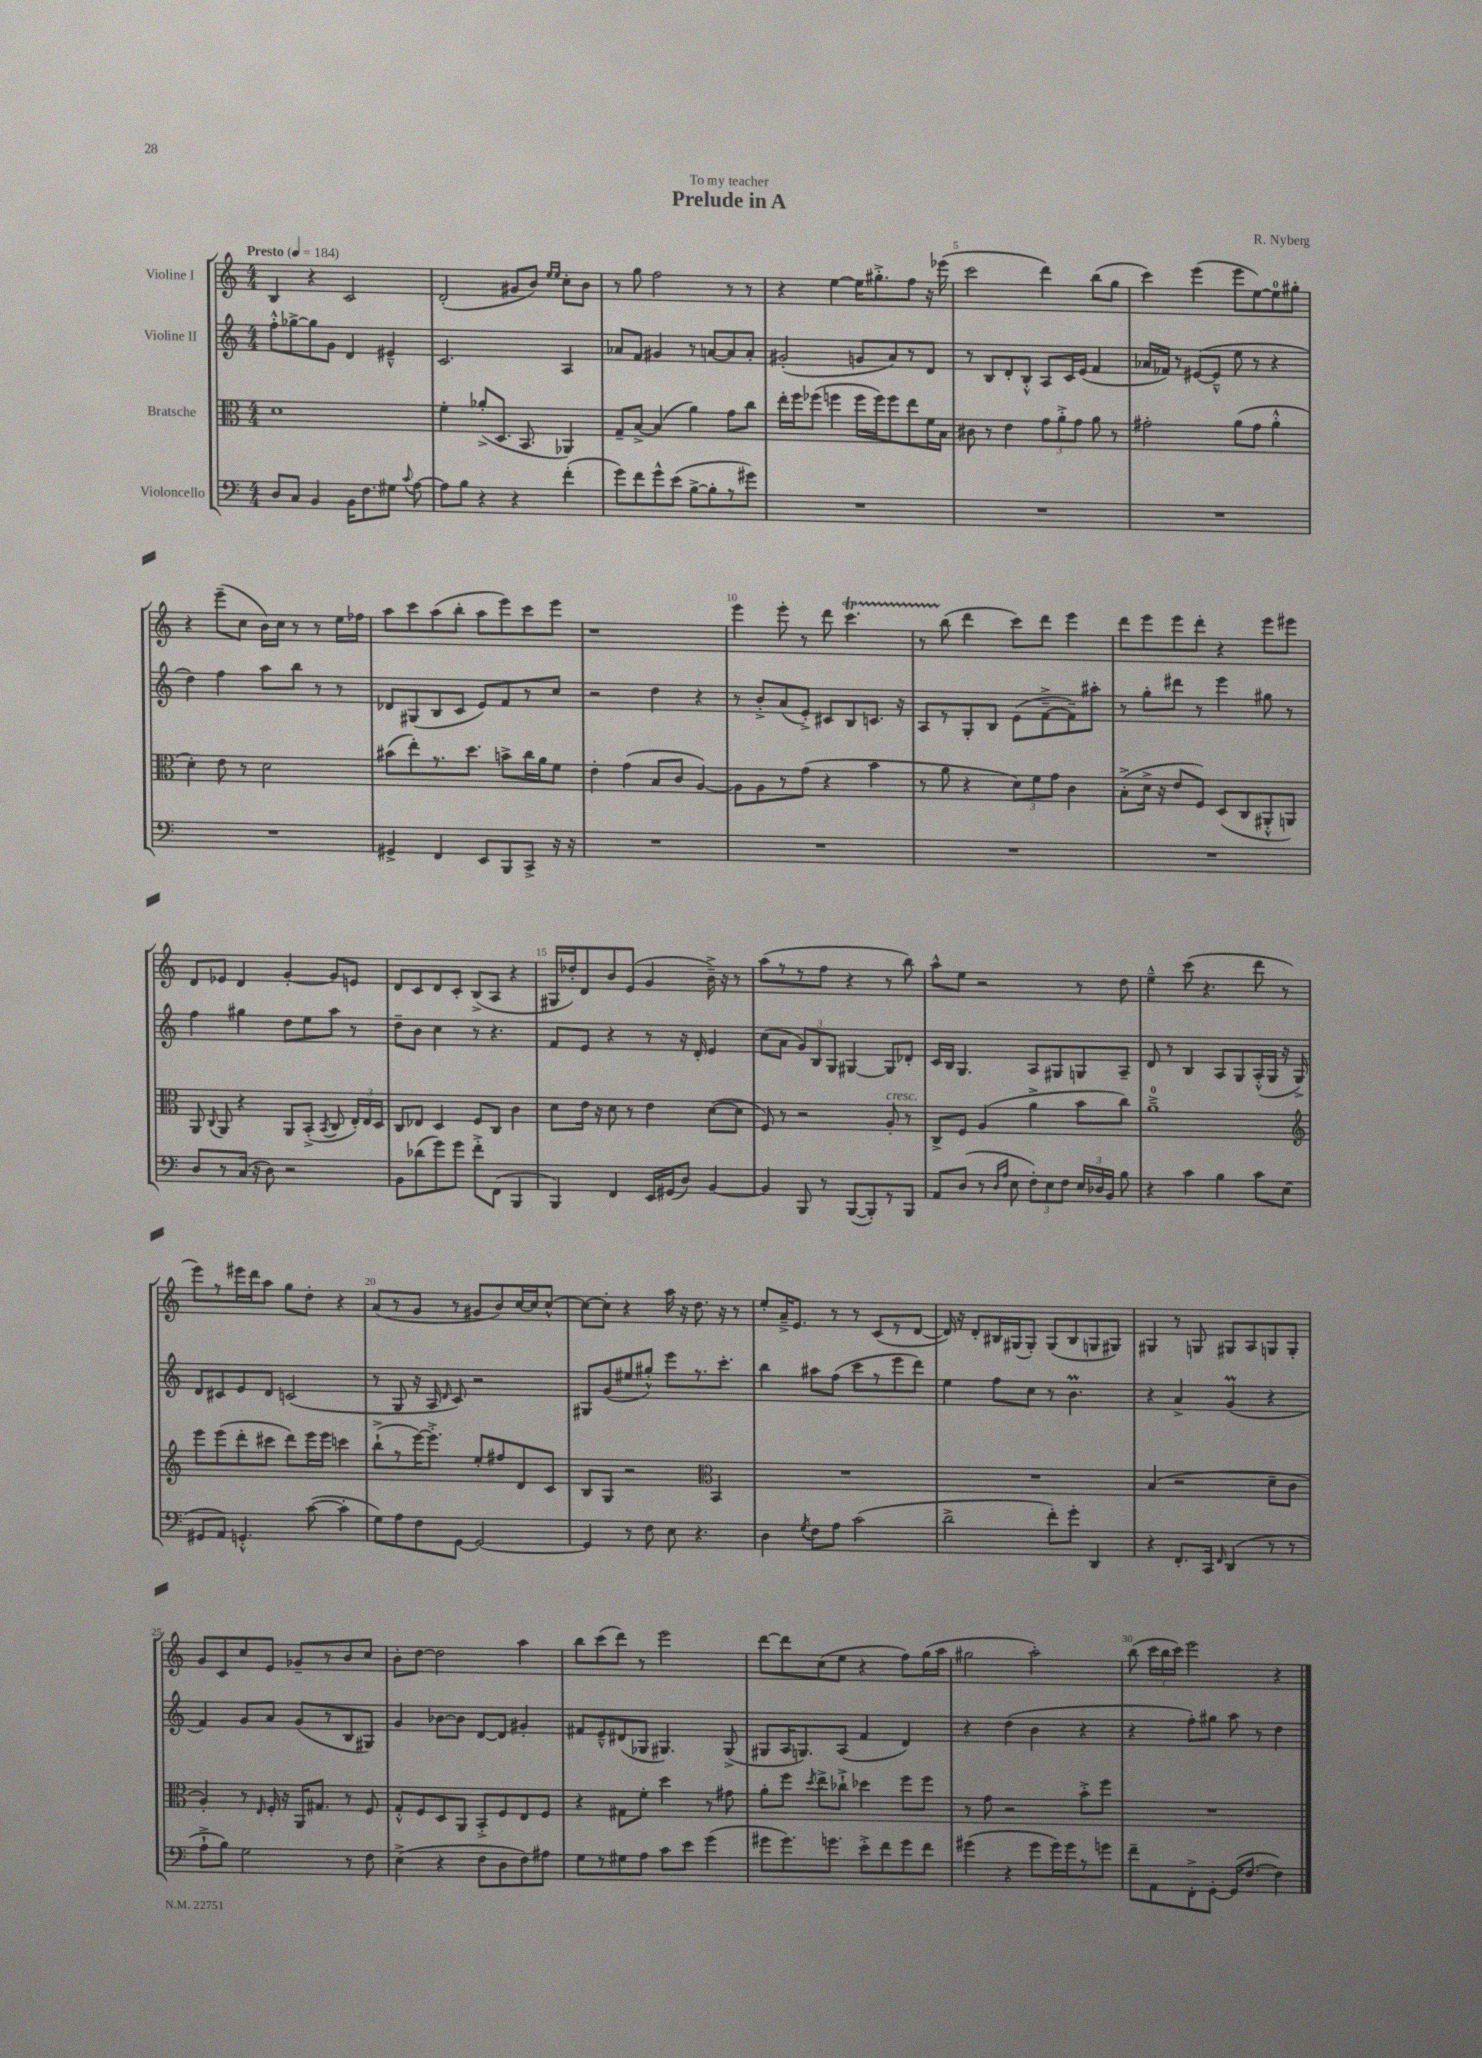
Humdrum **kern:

**kern	**kern	**kern	**kern
*staff4	*staff3	*staff2	*staff1
*clefF4	*clefC3	*clefG2	*clefG2
*k[]	*k[]	*k[]	*k[]
*M4/4	*M4/4	*M4/4	*M4/4
*MM184	*MM184	*MM184	*MM184
8D	1d	8ff'^^	4B
8C	.	[8gg-^	.
4BB	.	8gg-]	4r
.	.	8g	.
16BB	.	4d	2c
8.F	.	.	.
8G#	.	4e#~^^	.
8qqc	.	.	.
[8A	.	.	.
=	=	=	=
8A]	4f'	2.c	(2d'
8B	.	.	.
4r	(8a-'^	.	.
.	8.D	.	.
4r	.	.	8g#
.	8.BB	.	.
.	.	.	8b)
.	.	.	16qqee
.	.	.	16qqee
(4f'	4AA-)	4A	8cc'
.	.	.	8b
=	=	=	=
8g)	8G~	8a-	8r
8f	[8B^	8f	8gg
8g^^	(4B]	4g#	2ff
(8e	.	.	.
[8B^	4a)	8r	.
8B']	.	[8a	.
8r	8g	8a]	8r
8g#)	8cc	8a'	8r
=	=	=	=
1r	16ee'	(2g#'	4r
.	16ff	.	.
.	(8ff-	.	.
.	4ff	.	[4ee
.	16ff	8g	16ee]
.	16ff)	.	8.gg#'^
.	8ff	8a)	.
.	8ee	8r	8ff
.	16f	8d	16r
.	16B	.	(16eee-
=	=	=	=
1r	8c#	8r	2ccc
.	8r	8B	.
.	4e	8d'	.
.	.	8B'^^	.
.	12g	8A	4ddd)
.	12a'^	.	.
.	.	16c	.
.	12g	.	.
.	.	(16e	.
.	8a	4f	(8bb
.	8r	.	8gg
=	=	=	=
1r	2g#'	16a-	4ccc)
.	.	16f-)	.
.	.	8r	.
.	.	([8e#	(4eee
.	.	8e#~^^]	.
.	(8a	8ee	8eee
.	8g#	8r	[8ee)
.	4a'^^	4r	8ee]
.	.	.	8gg#'
=	=	=	=
1r	4d')	4dd)	4r
.	8e	4ff	(8eee~
.	8r	.	8cc
.	2d	8aa	16b)
.	.	.	16cc
.	.	8bb	8r
.	.	8r	8r
.	.	8r	16ee
.	.	.	16ff-
=	=	=	=
4GG#^	(8b#	8d-	8aa
.	8ee')	(8G#	8ccc
4FF	8.r	8B	(8aa
.	.	8c	8bb'
.	8.dd	.	.
8EE	.	8e)	8aa
8BBB	8b^	8f	8eee)
8CC^	16cc	8r	8ccc
.	16a	.	.
16r	8f	8cc	8eee
16r	.	.	.
=	=	=	=
1r	4e'	2r	1r
.	(4g	.	.
.	8B	4dd	.
.	8c	.	.
.	[4A)	4r	.
=	=	=	=
1r	8A]	8r	4eee
.	8A	8b'^	.
.	8r	(8a	8eee'
.	(8g	8e'^)	8r
.	4r	8c#	8ddd
.	.	8B	4.ccc
.	4b	8.c	.
.	.	16r	.
=	=	=	=
1r	8r	8A	8r
.	8a	8r	(8bb
.	4r	8G'	4ddd
.	.	8B	.
.	12d)	(8e	8ccc)
.	12f	.	.
.	.	[8f~^	8ddd
.	12g	.	.
.	4c	8f~])	4eee
.	.	8aa#'	.
=	=	=	=
1r	(8B'^	8r	8ddd
.	16d^	8gg'	8eee
.	16r	.	.
.	8e	8ddd#	8eee
.	8F)	8r	8ddd'
.	(8D	4eee	4r
.	8C	.	.
.	8AA#'^^	8gg#	8eee
.	8AA)	8r	8eee#
=	=	=	=
8D	8AA	4ff	8d
.	8qqC	.	.
8r	8AA	.	8e-
(16C	4r	4gg#	4d
16r	.	.	.
8D)	.	.	.
2r	8AA	8dd	[4g'
.	(8BB'^	8ee	.
.	8qBB	.	.
.	8C	8aa	8g]
.	24E')	8r	8e
.	24E	.	.
.	24D	.	.
=	=	=	=
8BB	8C	8dd~	8d
(8d-	8E-	8b	8c
8g)	4D	4cc	8d
8g	.	.	8c'
8f'^	8F	8r	(8B^
(8FF	8C	4.r	8A
4BBB	4c	.	4r
=	=	=	=
4BBB)	8d	8f	16G#
.	.	.	16dd-')
.	16e	8e	8d
.	16r	.	.
4FF	8d	4r	8b
.	8r	.	(8e
16EE	4e	8r	4g
(16GG#	.	.	.
8D)	.	16r	.
.	.	16d'	.
[4BB	([8d	4e	16b~^)
.	.	.	16r
.	8d]	.	8r
=	=	=	=
4BB]	8F)	(8cc	(8aa
.	8r	8a	8r
8BBB	2r	12g)	8r
.	.	12B	.
8r	.	.	8ff
.	.	12G	.
([8BBB	.	[4G#	4r
8BBB'])	.	.	.
8r	8A'	8G#]	8r
8BBB	8r	8d-'	8bb)
=	=	=	=
8AA	8C^	16c	8aa^^
.	.	16B	.
(8D	8F	4.G	8ee
8r	(4A	.	2r
16qqD	.	.	.
16qqA	.	.	.
8E	.	.	.
12F')	4a^	8A	.
12E	.	.	.
.	.	8G#	.
12F	.	.	.
24E	8b	8G	8r
24D-	.	.	.
24BB	.	.	.
8B	8cc)	8A~	8dd
=	=	=	=
4r	1a~^	8d	4ee~^^
.	.	8r	.
4c	.	4B	(8ccc
.	.	.	4.r
4B	.	8A	.
.	.	8G	.
8c	.	(16A'^^	8ddd
.	.	16G	.
(8E	.	16r	8r
.	.	16G^)	.
=	=	=	=
*	*clefG2	*	*
8GG#	8eee	8d	8eee)
8AA)	(8eee	8c#	8r
4.GG'^^	8ddd'	8e	16eee#
.	.	.	16ddd
.	8ccc#	8d	8aa
.	8ddd)	(2c	8gg
([8c	16eee	.	8dd'
.	16eee	.	.
4c']	4ccc	.	4r
=	=	=	=
8G)	(8bb`^	8r	(8a
8A	8r	8G	8r
8F	[16eee)	16r	8g
.	8.eee'^]	16A	.
.	.	16qqd	.
[8GG	.	8c)	8r
2GG_	8ee'	2r	8g#
.	8ff#	.	8b)
.	8d	.	[16cc
.	.	.	16cc]
.	8c	.	[8cc^^
=	=	=	=
4GG]	8B	8G#	8cc_
.	8G	(8g	8cc']
8r	2r	8ee#	4r
8F	.	8gg#'^^)	.
8E	.	8eee	16aa
.	.	.	16r
4.r	.	8.r	8.dd
*	*clefC3	*	*
.	4BB	.	.
.	.	8.ccc'	16r
.	.	.	8r
=	=	=	=
4D	1r	4bb	8ee'
.	.	.	16a~^
.	.	.	8.e
8qG	.	.	.
8F	.	8aa#	.
8A	.	(8ff	8r
(2c	.	8ccc	8r
.	.	8r	(8c
.	.	8eee	8r
.	.	8ddd)	[8d
=	=	=	=
2d^	1r	4ee	16d])
.	.	.	16r
.	.	.	8d'
.	.	8ff	16B#
.	.	.	(16G#
.	.	8cc	8G#')
8f')	.	8r	(8G#
8g'	.	4.b	8B#
4DD	.	.	8G
.	.	.	8G#)
=	=	=	=
4r	(4B	4r	4G#
8.FF'	2r	4a^	8r
.	.	.	8G
16CC	.	.	.
16qqFF	.	.	.
(4DD	.	(4g	8G#
.	.	.	8A
8r	8d~	4r	8G
8r	8c	.	8G'
=	=	=	=
8A`^	4A')	4f)	8g
8B)	.	.	8c
2G	8r	8g	8cc
.	16qqE	.	.
.	16F'	8a	8e
.	16r	.	.
.	16AA	(8g	8g-~
.	8.G#	.	.
.	.	8r	8r
8r	8r	8B	8b
8F	8F	8G#)	8cc
=	=	=	=
(4E^	8G'^^	4g	8b'
.	8F	.	[8dd
4r	8D	[8b-	2dd]
.	8AA	8b-]	.
8F	8BB'^	[8d	.
8D	8F	8d]	.
8F)	8E	4g#'	4aa
8A#	8F	.	.
=	=	=	=
8G	4r	8f#	8bb
8r	.	8e~^^	(8ccc
8G#	8G#	(8d#	8ddd)
8A	8f'	8G-	8r
8c	4dd	4.G#)	2eee
8e	.	.	.
(4g	8r	.	.
.	8g#	(8G#^	.
=	=	=	=
8g#	8a'	8G#	[8ddd
8.g#)	8ff	16A	8ddd]
.	.	8.G)	.
.	8qdd	.	.
.	8ee^	.	(8cc
8.g	.	.	.
.	8cc-`^	(8A	8ee
8e'^	4dd-	4f	4r
8f	.	.	.
8g	8ff	4d)	8ff)
8f	8ff	.	(16gg
.	.	.	16aa
=	=	=	=
(4g#	8r	4r	2gg#
.	8g	.	.
4r	2r	(4dd	.
8g#	.	4b	2aa')
16g#)	.	.	.
16g#	.	.	.
8r	8b'^	4r	.
8g	8ff	.	.
=	=	=	=
8f~	1r	4r	(8bb
8AA	.	.	24ccc
.	.	.	24bb
.	.	.	24ccc)
8FF'^	.	8ff')	2eee
[8GG'	.	8gg#	.
(16GG]	.	8aa	.
[8.F	.	.	.
.	.	8r	.
4F])	.	4dd	4r
==	==	==	==
*-	*-	*-	*-
